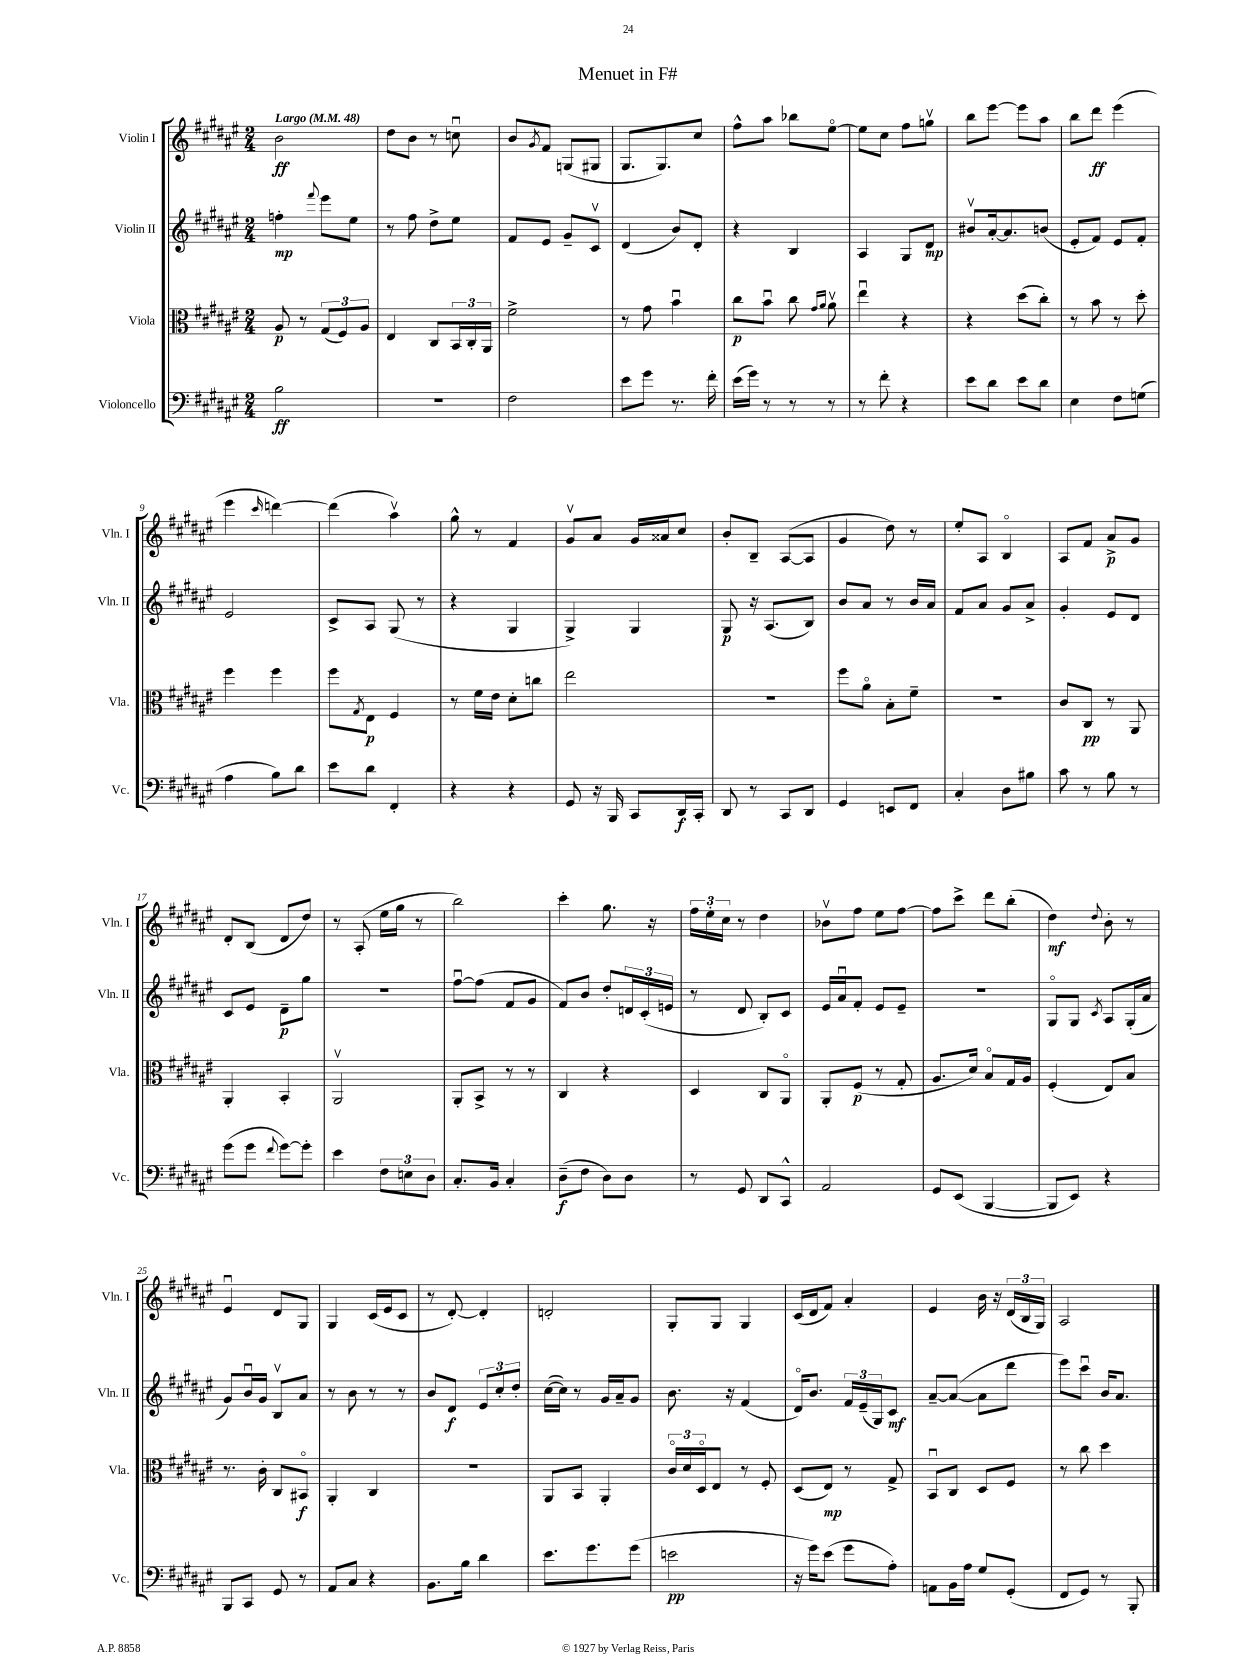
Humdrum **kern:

**kern	**kern	**kern	**kern
*staff4	*staff3	*staff2	*staff1
*clefF4	*clefC3	*clefG2	*clefG2
*k[f#c#g#d#a#e#]	*k[f#c#g#d#a#e#]	*k[f#c#g#d#a#e#]	*k[f#c#g#d#a#e#]
*M2/4	*M2/4	*M2/4	*M2/4
*MM48	*MM48	*MM48	*MM48
2B\	8A#/	4ff'\	2b\
.	8r	.	.
.	.	8qqfff#/	.
.	(12G#/L	8eee#\L	.
.	12F#/)	.	.
.	.	8ee#\J	.
.	12A#/J	.	.
=	=	=	=
2r	4E#/	8r	8dd#\L
.	.	8ff#\	8b\J
.	8C#/L	8dd#^\L	8r
.	24BB/L	8ee#\J	8ccu\
.	24C#'/	.	.
.	24AA#/JJ	.	.
=	=	=	=
2F#\	2f#^\	8f#/L	8b/L
.	.	.	8qg#/
.	.	8e#/J	8f#/J
.	.	8g#~/L	(8G/L
.	.	8c#v/J	8G#/J
=	=	=	=
8e#\L	8r	(4d#/	8.G#/L
8g#\J	8g#\	.	.
.	.	.	8.G#/)
8.r	4bu\	8b/L)	.
.	.	8d#'/J	8cc#/J
16f#'\	.	.	.
=	=	=	=
(16e#\LL	8cc#\L	4r	8ff#^^\L
16g#\JJ)	.	.	.
8r	8bu\J	.	8aa#\J
8r	8cc#\	4B/	8bb-\L
.	16qqg#/LL	.	.
.	16qqa#/JJ	.	.
8r	8a#v\	.	[8ee#o\J
=	=	=	=
8r	4ee#u\	4A#/	8ee#\]L
8f#'\	.	.	8cc#\J
4r	4r	8G#/L	8ff#\L
.	.	8d#/J	8ggv\J
=	=	=	=
8e#\L	4r	8b#v/L	8bb\L
8d#\J	.	[16a#'/k	[8eee#\J
.	.	8.a#/]	.
8e#\L	(8dd#\L	.	8eee#\]L
8d#\J	8cc#'\J)	(8b/J	8aa#\J
=	=	=	=
4E#\	8r	8e#'/L	8bb\L
.	8b\	8f#/J)	8ddd#\J
8F#\L	8r	8e#/L	(4eee#\
(8G\J	8dd#'\	8f#'/J	.
=	=	=	=
4A#\	4ff#\	2e#/	4eee#\
.	.	.	16qqccc#/
8B\L)	4ff#\	.	[4ddd\)
8d#\J	.	.	.
=	=	=	=
8e#\L	8ff#\L	8c#^/L	(4ddd\]
.	8qG#/	.	.
8d#\J	8E#\J	8A#/J	.
4FF#'/	4F#/	(8G#/	4aa#v\)
.	.	8r	.
=	=	=	=
4r	8r	4r	8gg#^^\
.	16f#\LL	.	8r
.	16e#\JJ	.	.
4r	8d#'\L	4G#/	4f#/
.	8cc\J	.	.
=	=	=	=
8GG#/	2ee#\	4G#^/)	8g#v/L
16r	.	.	8a#/J
16BBB/	.	.	.
8CC#/L	.	4G#/	16g#/LL
.	.	.	16a##/J
16DD#/L	.	.	8cc#/J
16CC#'/JJ	.	.	.
=	=	=	=
8DD#/	2r	8G#/	8b'/L
8r	.	16r	8B~/J
.	.	(8.A#/L	.
8CC#/L	.	.	([8A#/L
8DD#/J	.	8B/J)	8A#/]J
=	=	=	=
4GG#/	8ff#\L	8b/L	4g#/
.	8a#o\J	8a#/J	.
8EE/L	8B'\L	8r	8dd#\)
8FF#/J	8f#~\J	16b/LL	8r
.	.	16a#/JJ	.
=	=	=	=
4C#'/	2r	8f#/L	8ee#'/L
.	.	8a#/J	8A#/J
8D#\L	.	8g#/L	4Bo/
8B#\J	.	8a#^/J	.
=	=	=	=
8c#\	8c#/L	4g#'/	8A#/L
8r	8C#/J	.	8f#/J
8B\	8r	8e#/L	8a#^/L
8r	8AA#/	8d#/J	8g#/J
=	=	=	=
(8g#\L	4AA#'/	8c#/L	8d#'/L
8g#\J	.	8e#/J	(8B/J
8qqf#/	.	.	.
[8g#\L)	4BB'/	8d#~\L	8d#/L
8g#'\]J	.	8gg#\J	8dd#/J)
=	=	=	=
4e#\	2AA#v/	2r	8r
.	.	.	(8A#'/
12F#\L	.	.	16ee#\LL
.	.	.	16gg#\JJ
12E\	.	.	.
.	.	.	8r
12D#\J	.	.	.
=	=	=	=
8.C#'/L	8AA#'/L	[8ff#u\L	2bb\)
.	8BB^/J	(8ff#\]J	.
16BB/Jk	.	.	.
4C#'/	8r	8f#/L	.
.	8r	8g#/J	.
=	=	=	=
(8D#~\L	4C#/	8f#/L)	4ccc#'\
8F#\J	.	8b/J	.
8D#\L)	4r	8dd#'/L	8.gg#\
8D#\J	.	24d/L	.
.	.	(24c#'/	.
.	.	.	16r
.	.	24e/JJ	.
=	=	=	=
8r	4D#/	8r	24ff#\LL
.	.	.	24ee#'\
.	.	.	24cc#\JJ
8GG#/	.	8d#/	8r
8DD#/L	8C#/L	8B'/L)	4dd#\
8CC#^^/J	8AA#o/J	8c#/J	.
=	=	=	=
2AA#/	8AA#'/L	16e#/LL	8b-v\L
.	.	16a#u/J	.
.	(8F#/J	8f#'/J	8ff#\J
.	8r	8e#/L	8ee#\L
.	8G#'/	8e#~/J	[8ff#\J
=	=	=	=
8GG#/L	8.A#/L	2r	8ff#\]L
(8EE#/J	.	.	8ccc#^\J
.	16d#/Jk)	.	.
[4BBB/	8Bo/L	.	8ddd#\L
.	16G#/L	.	(8bb'\J
.	16A#/JJ	.	.
=	=	=	=
8BBB/]L	(4F#'/	8G#o/L	4dd#\)
8EE#/J)	.	8G#/J	.
.	.	8qc#/	8qqdd#/
4r	8E#/L)	8A#/L	8b'\
.	8B/J	(16G#'/L	8r
.	.	16a#/JJ	.
=	=	=	=
8BBB/L	8.r	8g#/L)	4e#u/
8CC#/J	.	16bu/L	.
.	16c#'\	16g#/JJ	.
8GG#/	8C#/L	8Bv/L	8d#/L
8r	8BB#o/J	8a#/J	8G#/J
=	=	=	=
8AA#/L	4AA#'/	8r	4G#/
8C#/J	.	8b\	.
4r	4C#/	8r	(16c#/LL
.	.	.	16e#/J
.	.	8r	8c#/J
=	=	=	=
8.BB\L	2r	8b/L	8r
.	.	8d#/J	[8d#'/)
16B\Jk	.	.	.
4d#\	.	12e#/L	4d#'/]
.	.	12cc#'/	.
.	.	12dd#'/J	.
=	=	=	=
8.e#\L	8AA#/L	([16cc#\LL	2d'/
.	.	16cc#\]JJ)	.
.	8BB/J	8r	.
8.g#\	.	.	.
.	4AA#'/	16g#/LL	.
.	.	16a#~/J	.
(8g#\J	.	8g#/J	.
=	=	=	=
2e\	24c#o/LL	8.b\	8G#'/L
.	24d#/	.	.
.	24D#o/J	.	.
.	8E#/J	.	8G#/J
.	.	16r	.
.	8r	(4f#/	4G#/
.	8F#'/	.	.
=	=	=	=
16r	(8D#/L	16d#o/LK)	(16c#/LL
16g#\LK)	.	8.b/J	16d#/J
(8e#\J	8E#/J)	.	8f#/J)
8g#\L	8r	24f#/LL	4a#'/
.	.	(24e#~/	.
.	.	24G#/J)	.
8A#'\J)	8G#^/	8c#/J	.
=	=	=	=
8AA\L	8BBu/L	[8a#~/L	4e#/
16BB\L	8C#/J	(8a#/_J	.
16A#\JJ	.	.	.
8G#/L	8D#/L	8a#\]L	16b\
.	.	.	16r
(8GG#'/J	8F#/J	8ddd#\J	(24d#/LL
.	.	.	24B/
.	.	.	24G#/JJ)
=	=	=	=
8FF#/L	8r	8eee#\L)	2A#/
8GG#/J)	8cc#\	8ccc#u\J	.
8r	4dd#\	16b/LK	.
.	.	8.a#/J	.
8BBB'/	.	.	.
==	==	==	==
*-	*-	*-	*-
